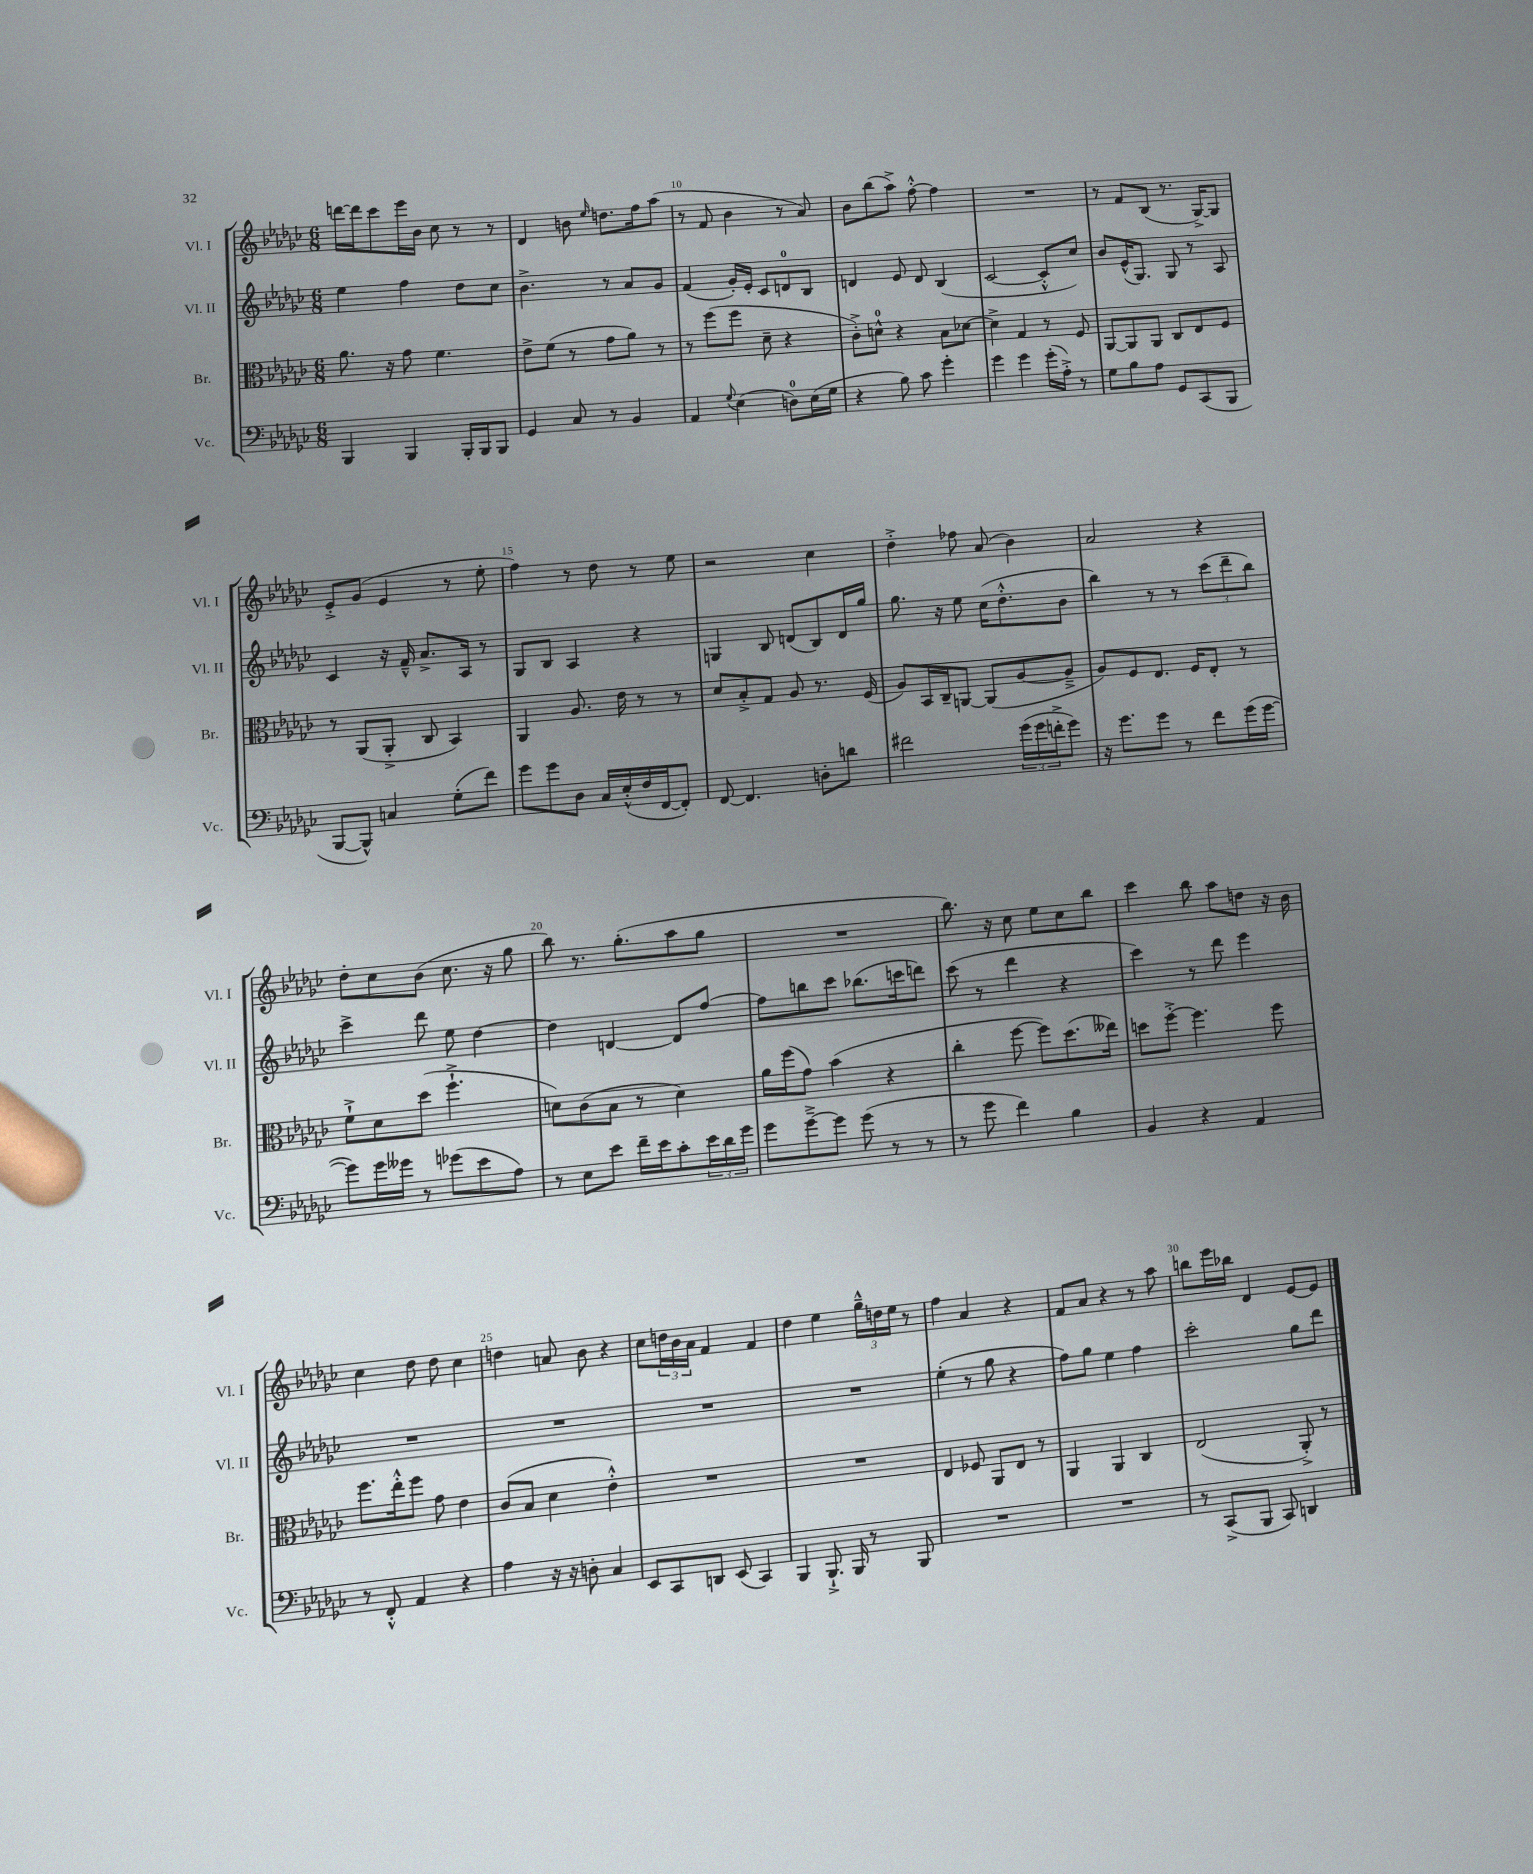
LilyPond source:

<<
\new StaffGroup <<
\new Staff = "s0" \with { instrumentName = "Vl. I" shortInstrumentName = "Vl. I" } {
    \clef treble \key ges \major \numericTimeSignature \time 6/8
    d'''16~ d'''16 ces'''8 ees'''16 bes'16 ces''8 r8 r8 |
    des'4 b'8 \grace { ees''16 } d''8. f''16 aes''8( |
    r8 f'8 bes'4 r8 aes'8) |
    bes'8 bes''8( aes''8->) f''8~-.-^ f''4 |
    R2. |
    r8 f'8 bes8( r8. ges16~->) ges8 |
    ees'8-.-> ges'8( ees'4 r8 ees''8-. |
    f''4) r8 des''8 r8 ees''8 |
    r2 ces''4 |
    des''4-.-> fes''8 aes'8( bes'4) |
    aes'2 r4 |
    des''8-. ces''8 bes'8( ces''8. r16 ges''8 |
    bes''8) r8. ges''8.-.( aes''8 ges''8 |
    R2. |
    bes''8.) r16 ces''8 ees''8 ces''8 bes''8 |
    ces'''4 bes''8 aes''8 d''8 r16 bes'16 |
    ces''4 des''8 des''8 ces''4 |
    d''4 a'8 bes'8 r4 |
    ces''8 \tuplet 3/2 { d''16 bes'16 aes'16 } f'4 f'4 |
    des''4 ees''4 \tuplet 3/2 { ges''16---^ d''16 ees''16 } r8 |
    f''4 aes'4 r4 |
    f'8 aes'8 r4 r8 aes''8 |
    b''8 ees'''16 bes''16 des'4 ees'8~ ees'8 \bar "|." |
}
\new Staff = "s1" \with { instrumentName = "Vl. II" shortInstrumentName = "Vl. II" } {
    \clef treble \key ges \major \numericTimeSignature \time 6/8
    ees''4 f''4 des''8 ces''8 |
    bes'4.-> r8 aes'8 ges'8 |
    f'4( ges'16-.) ees'16-. ces'8 d'8-0 bes8 |
    d'4 ees'8 d'8 bes4( |
    ces'2~ ces'8-.-^ ces''8) |
    bes'8 ees'16-^( ges8.) ges8 r8 aes8 |
    ces'4 r16 f'16---^ aes'8.-> aes16 r8 |
    ges8 bes8 aes4 r4 |
    g4 bes8 d'8( bes8) d'16 ges''16 |
    ges''8. r16 ees''8 ces''16( des''8.-.-^ bes'8 |
    bes''4) r8 r8 \tuplet 3/2 { ces'''8( des'''8-- bes''8) } |
    ces'''4-> des'''8 ees''8 des''4~ |
    des''4 d'4~ d'8 f''8~ |
    f''8 b''8 ces'''8 bes''8.( c'''16 d'''8) |
    ces'''8( r8 des'''4 r4 |
    ces'''4) r8 des'''8 ees'''4 |
    R2. |
    R2. |
    R2. |
    R2. |
    ees''4-.( r8 ges''8 r4 |
    f''8) ges''8 ees''4 f''4 |
    ces'''2-. ges''8 des'''8 \bar "|." |
}
\new Staff = "s2" \with { instrumentName = "Br." shortInstrumentName = "Br." } {
    \clef alto \key ges \major \numericTimeSignature \time 6/8
    aes'8. r16 ges'8 f'4. |
    ees'8-> f'8( r8 ges'8 aes'8) r8 |
    r8 f''8( f''8 des'8-- r4 |
    ces'8-.->) d'8-0-^ r4 bes8 des'8~ |
    des'4-> ges4 r8 f8 |
    aes,8~ aes,8 aes,8 ces8 ees8 f8 |
    r8 aes,8( aes,8-.-> ces8 bes,4) |
    aes,4 aes8. ees'16 r8 r8 |
    des'8 bes8-.-> ges8 aes8 r8. f16( |
    aes8) bes,16 ces16-- a,8~ a,8( aes8~ aes8---> |
    aes8) f8 ees8. f16 ees8-. r8 |
    f'8-!-> des'8 des''8( f''4.-!-> |
    d'8) ces'8( bes8 r8 d'4) |
    aes'16 f''16( ges'8) bes'4( r4 |
    ces''4-. f''8~ f''8) des''8.( eeses''16) |
    d''8 f''8~-.-> f''4. f''8 |
    f''8. ees''16-.-^ f''8 ges'8 ees'4 |
    ces'8( bes8 des'4 ees'4-.-^) |
    R2. |
    R2. |
    ees4 fes8 aes,8 ees8 r8 |
    aes,4 aes,4 ces4 |
    ees2( aes,8-.->) r8 \bar "|." |
}
\new Staff = "s3" \with { instrumentName = "Vc." shortInstrumentName = "Vc." } {
    \clef bass \key ges \major \numericTimeSignature \time 6/8
    bes,,4 bes,,4 bes,,16-. bes,,16 bes,,8 |
    ges,4 ces8 r8 bes,4 |
    aes,4 \appoggiatura { ges8 } ees4( d8-0) ees16( ges16 |
    r4 bes8) ces'8 ges'4-. |
    ges'4 ges'4 ges'16-.( aes16-.->) r8 |
    ges8 bes8 aes8 ges,8 ces,8( bes,,8 |
    bes,,8~ bes,,8-^) c4 ges8-.( f'8) |
    ges'8 ges'8 des8 ces16 ees16-.-^( f16 f,16~ f,8-.) |
    f,8~ f,4. d8-. d'8 |
    fis'2 \tuplet 3/2 { ges'16( ges'16 f'16-.-> } ges'8) |
    r16 ges'8. ges'8 r8 f'8 ges'16( ges'16~ |
    ges'8) ges'16 geses'16 r8 ges'8( ees'8 aes8) |
    r8 ees8 ees'8 f'16-- ees'16 ces'8-. \tuplet 3/2 { ees'16 des'16 ges'16 } |
    ges'8 ges'8~---> ges'8 ges'8( r8 r8 |
    r8 ges'8 f'4) bes4 |
    bes,4 r4 aes,4 |
    r8 f,8-.-^ aes,4 r4 |
    aes4 r16 r16 d8-. ces4 |
    ees,8 ces,8 d,8 ees,8( ces,4) |
    bes,,4 bes,,8.-!-> bes,,16 r8 bes,,8 |
    R2. |
    R2. |
    r8 ces,8->( bes,,8 ces,8) d,4 \bar "|." |
}
>>
>>
\layout { \context { \Score currentBarNumber = #8 \override BarNumber.break-visibility = ##(#f #t #t) barNumberVisibility = #(every-nth-bar-number-visible 5) } }
